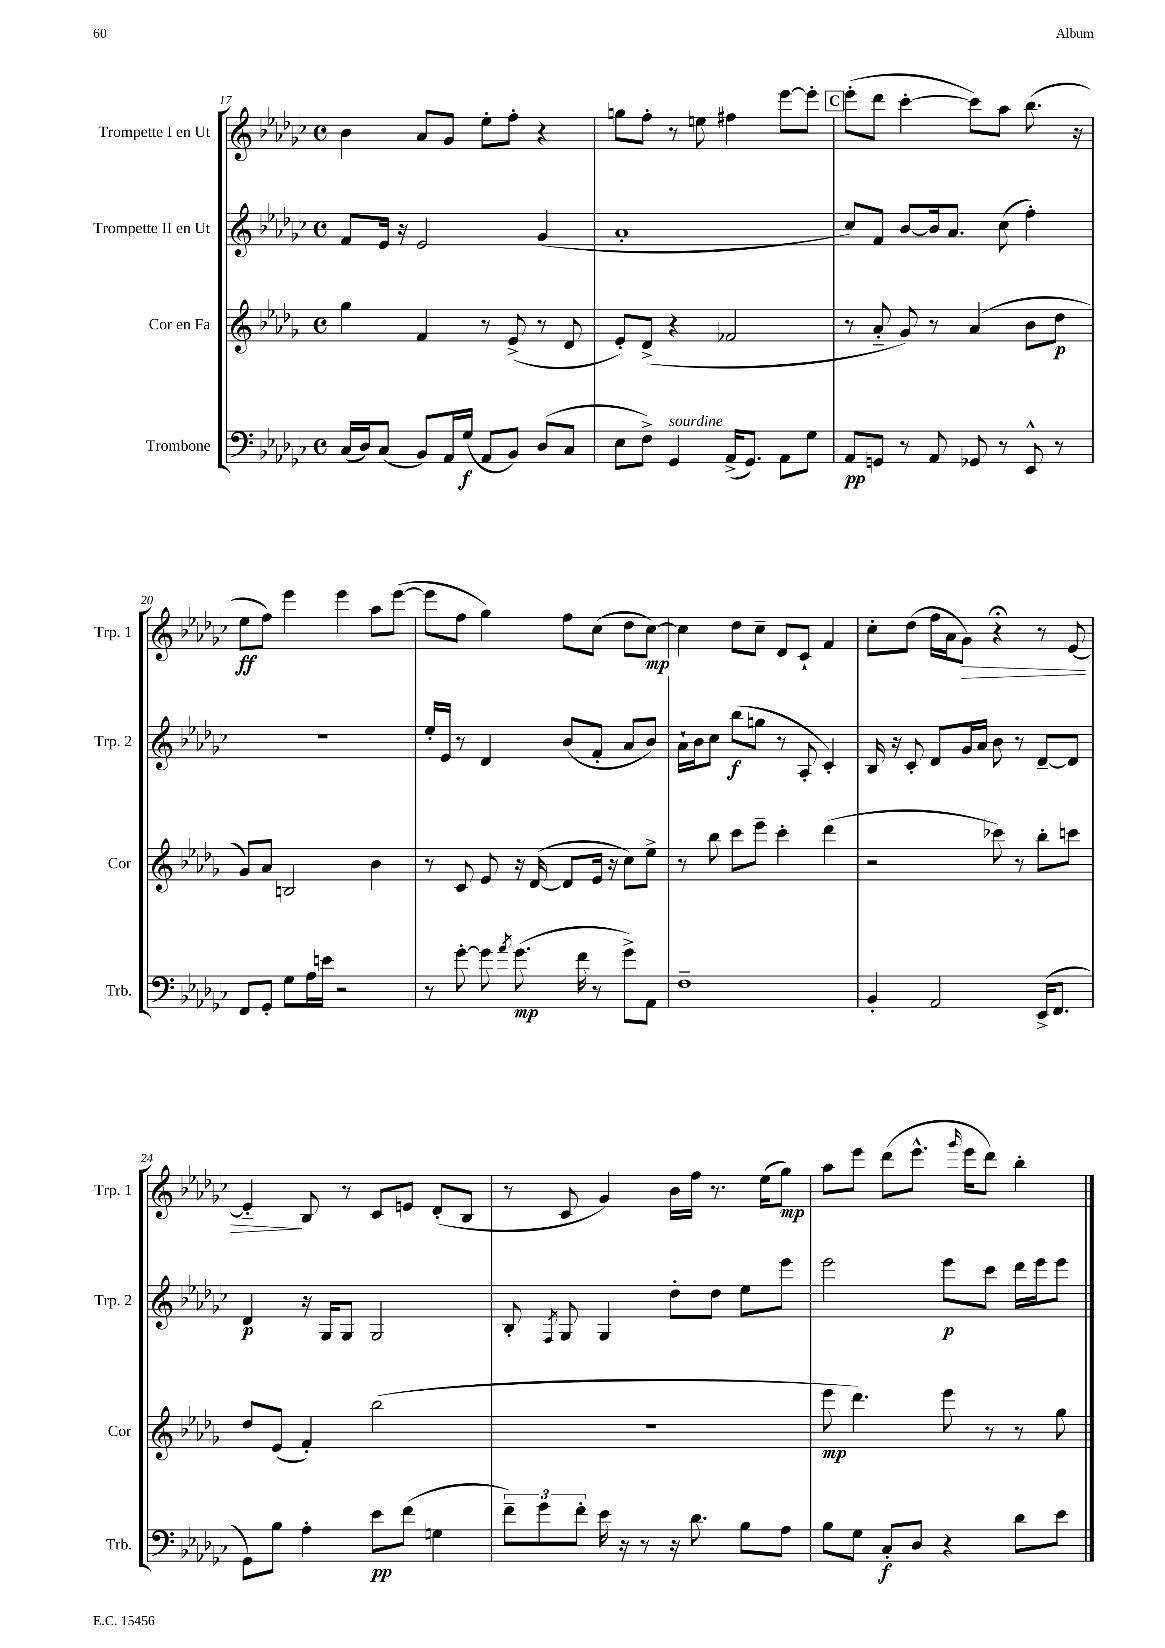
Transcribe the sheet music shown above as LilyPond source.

<<
\new StaffGroup <<
\new Staff = "s0" \with { instrumentName = "Trompette I en Ut" shortInstrumentName = "Trp. 1" } {
    \clef treble \key ges \major \defaultTimeSignature \time 4/4
    \autoBeamOff bes'4 aes'8[ ges'8] ees''8[-. f''8]-. r4 |
    g''8[ f''8]-. r8 e''8 fis''4 ees'''8[~ ees'''8]-. |
    \mark \markup { \box "C" } ees'''8[-.( des'''8] ces'''4~-. ces'''8[) aes''8] bes''8.( r16 |
    ees''8[\ff f''8]) ees'''4 ees'''4 aes''8[ ees'''8]~( |
    ees'''8[ f''8] ges''4) f''8[ ces''8]( des''8[ ces''8]~\mp) |
    ces''4 des''8[ ces''8]-- des'8[ ces'8]-! f'4 |
    ces''8[-. des''8]( f''16[ aes'16 ges'8]\>) r4\fermata r8 ees'8~ |
    ees'4-_\! bes8 r8 ces'8[ e'8] des'8[-.( bes8] |
    r8 ces'8 ges'4) bes'16[ f''16] r8. ees''16[( ges''8]\mp) |
    aes''8[ ees'''8] des'''8[( ees'''8.]-^ \grace { ges'''16 } ees'''16[ des'''8]) bes''4-. \bar "|." |
}
\new Staff = "s1" \with { instrumentName = "Trompette II en Ut" shortInstrumentName = "Trp. 2" } {
    \clef treble \key ges \major \defaultTimeSignature \time 4/4
    \autoBeamOff f'8[ ees'16] r16 ees'2 ges'4( |
    aes'1-. |
    \mark \markup { \box "C" } ces''8[) f'8] bes'8[~ bes'16 aes'8.] ces''8( f''4-.) |
    R1 |
    ees''16[-. ees'16] r8 des'4 bes'8[( f'8]-. aes'8[ bes'8]) |
    aes'16[-! bes'16 ces''8] bes''8[\f( g''8] r8 aes8-. ces'4-.) |
    bes16 r16 ces'8-. des'8[ ges'16 aes'16] bes'8 r8 des'8[~-- des'8] |
    des'4\p r16 ges16[ ges8] ges2 |
    bes8-. \acciaccatura { f8 } ges8 ges4 des''8[-. des''8] ees''8[ ees'''8] |
    ees'''2 ees'''8[\p ces'''8] des'''16[ ees'''16 ees'''8] \bar "|." |
}
\new Staff = "s2" \with { instrumentName = "Cor en Fa" shortInstrumentName = "Cor" } {
    \clef treble \key des \major \defaultTimeSignature \time 4/4
    \autoBeamOff ges''4 f'4 r8 ees'8->( r8 des'8 |
    ees'8[-.) des'8]->( r4 fes'2 |
    \mark \markup { \box "C" } r8 aes'8-_ ges'8) r8 aes'4( bes'8[ des''8]\p |
    ges'8[) aes'8] b2 bes'4 |
    r8 c'8 ees'8 r16 des'16~( des'8[ ees'16] r16 c''8[) ees''8]-> |
    r8 bes''8 c'''8[ ees'''8]-- c'''4-. des'''4( |
    r2 ces'''8) r8 bes''8[-. c'''8] |
    des''8[ ees'8]( f'4-.) bes''2( |
    R1 |
    ees'''8\mp des'''4.) ees'''8 r8 r8 ges''8 \bar "|." |
}
\new Staff = "s3" \with { instrumentName = "Trombone" shortInstrumentName = "Trb." } {
    \clef bass \key ges \major \defaultTimeSignature \time 4/4
    \autoBeamOff ces16[( des16) ces8]( bes,8[) aes,16 ges16]\f( aes,8[ bes,8]) des8[( ces8] |
    ees8[ f8]->) ges,4^\markup { \italic "sourdine" } aes,16[->( ges,8.]) aes,8[ ges8] |
    \mark \markup { \box "C" } aes,8[\pp g,8] r8 aes,8 ges,8 r8 ees,8-^ r8 |
    f,8[ ges,8]-. ges8[ aes16 e'16] r2 |
    r8 ges'8~-. ges'8 \acciaccatura { aes'8 } ges'8.\mp( f'16 r8 ges'8[->) aes,8] |
    f1-- |
    bes,4-. aes,2 ees,16[->( f,8.] |
    ges,8[) bes8] aes4-. ees'8[\pp f'8]( g4 |
    \tuplet 3/2 { f'8[--) ges'8 f'8]-. } ees'16 r16 r8 r16 des'8. bes8[ aes8] |
    bes8[ ges8] ces8[-.\f des8] r4 des'8[ ees'8] \bar "|." |
}
>>
>>
\layout { \context { \Score currentBarNumber = #17 } }
